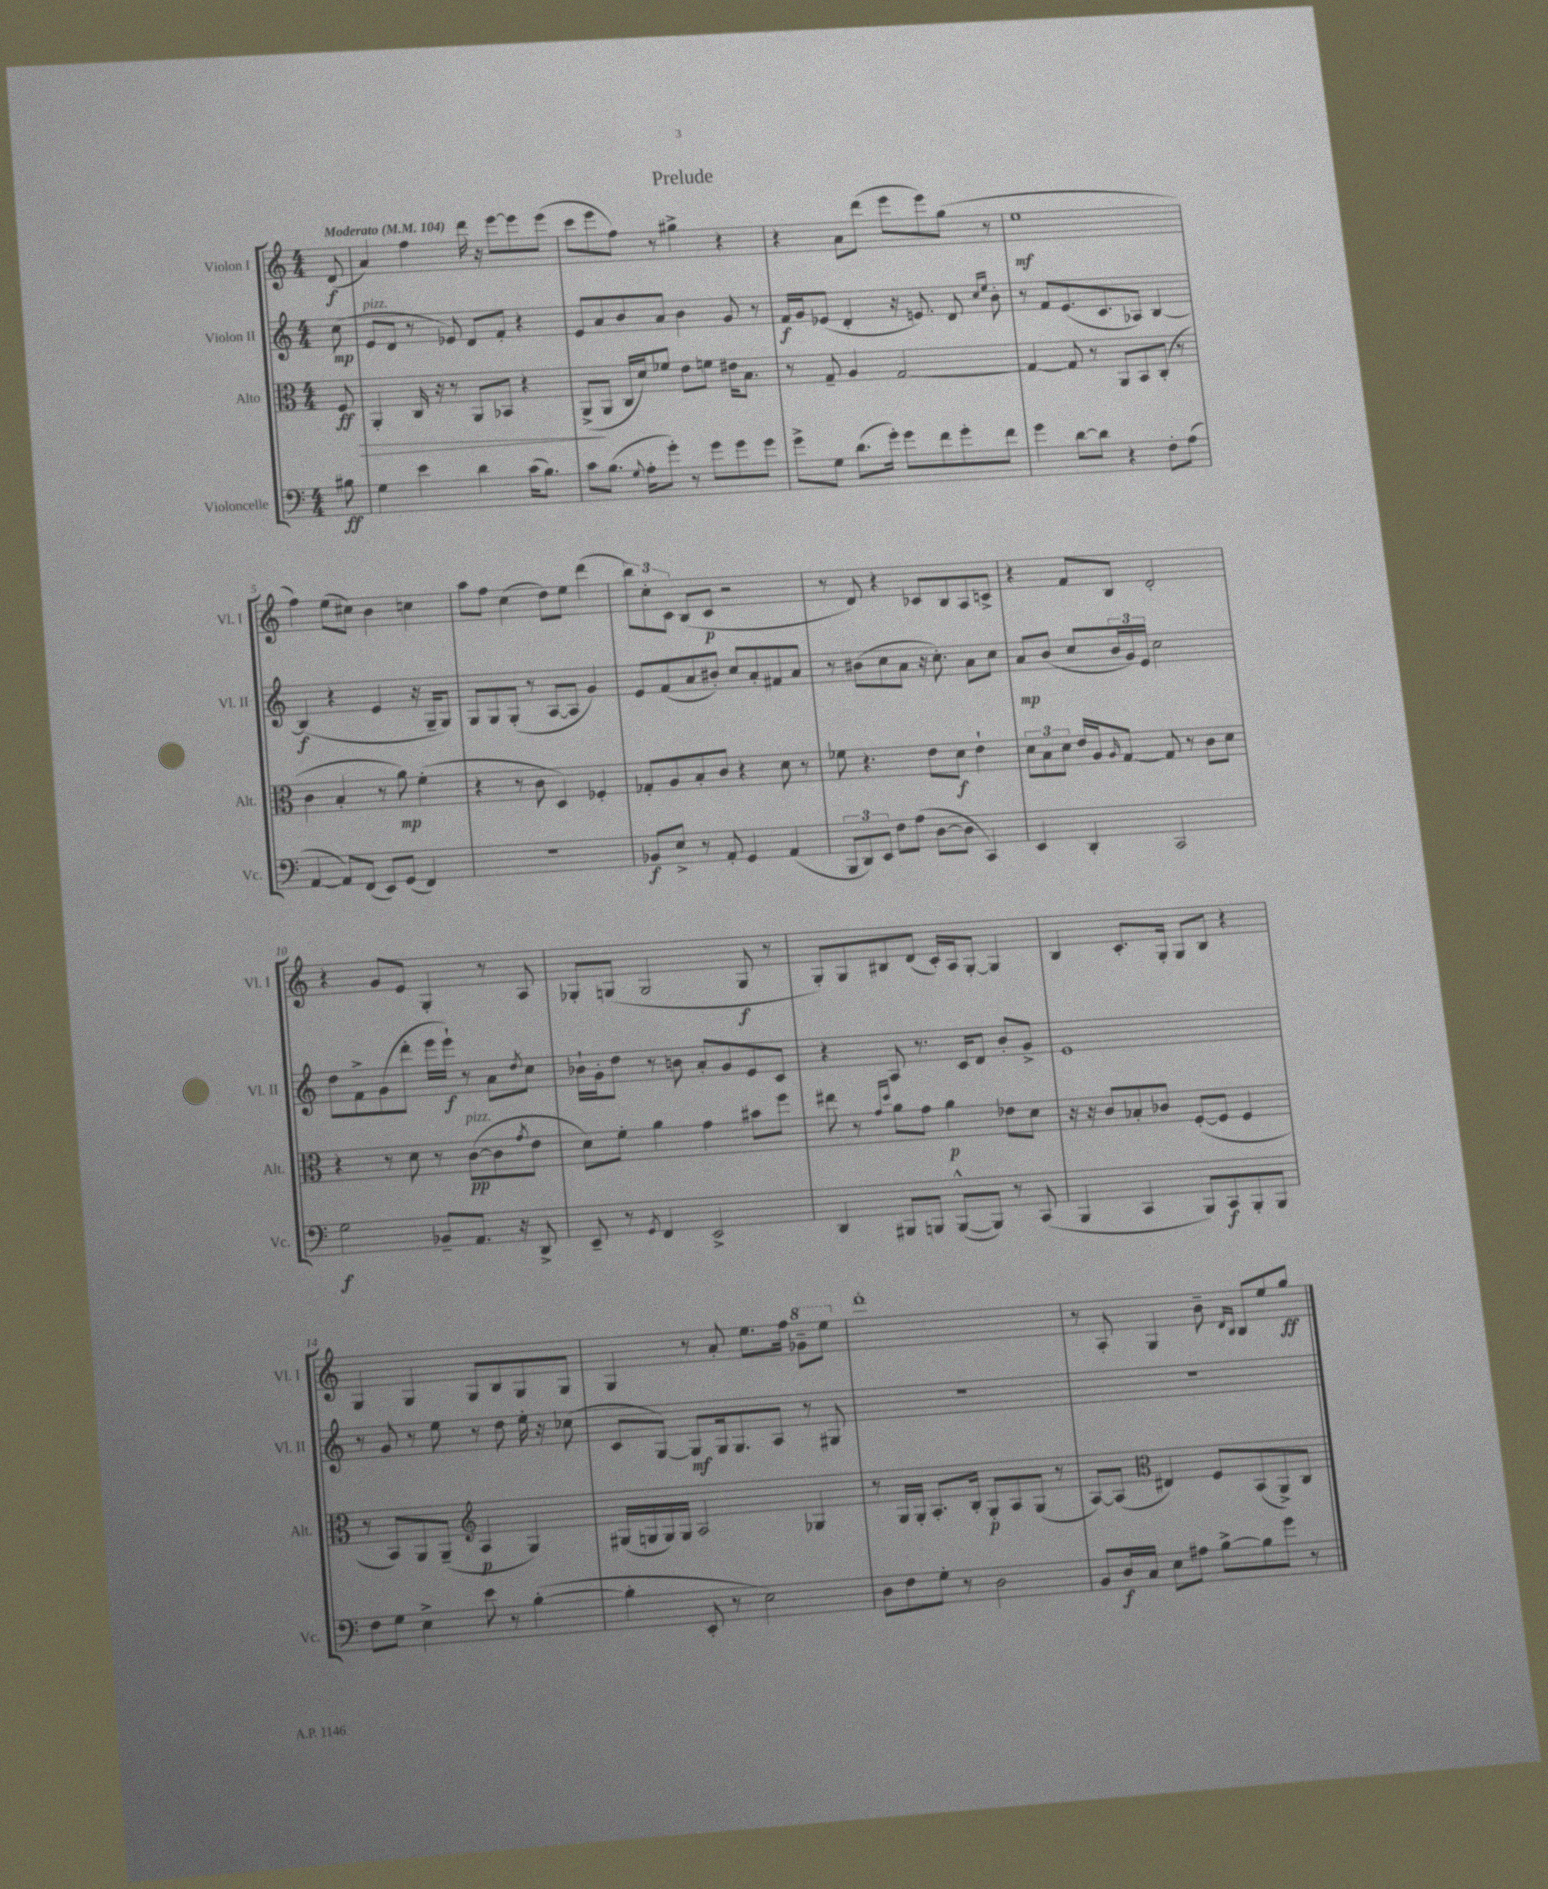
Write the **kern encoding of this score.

**kern	**kern	**kern	**kern
*staff4	*staff3	*staff2	*staff1
*clefF4	*clefC3	*clefG2	*clefG2
*k[]	*k[]	*k[]	*k[]
*M4/4	*M4/4	*M4/4	*M4/4
*MM104	*MM104	*MM104	*MM104
8B#	8F	(8cc	(8d
=	=	=	=
4G	4AA'	8e	4a)
.	.	8d	.
4e	16C	8r	4ff
.	16r	.	.
.	8r	8e-)	.
4d	8AA	8d	16ddd
.	.	.	16r
.	8BB-	8f'	[8eee
(16c	4r	4r	8eee]
8.B)	.	.	.
.	.	.	(8eee
=	=	=	=
8c	(8AA^	8e	8ccc
(8.B	8AA	8a	8eee
.	16C	8b	8ff)
8qqG	.	.	.
16A'	16d)	.	.
8g')	8f-	8a	8r
8r	8e	4b	4gg#^
8g	8f	.	.
8g	16e#	8g	4r
.	8.B	.	.
8g	.	8r	.
=	=	=	=
8g^	8r	16f	4r
.	.	16g	.
8G	8G~	(8e-	.
(8.d	4A	4d'	8a
.	.	.	(8ddd
16g')	.	.	.
8g	[2G	16r	8eee
.	.	8.e)	.
8f	.	.	8eee)
8g'	.	8d	(8gg
.	.	16qqcc	.
.	.	16qqee	.
8f	.	8b'	8r
=	=	=	=
4g	4G_	8r	1ee
.	.	8f	.
[8d	8G]	(8.e	.
8d]	8r	.	.
.	.	8.c	.
4r	8AA	.	.
.	8BB	8A-)	.
8F'	(8C'	[4B	.
(8A	8r	.	.
=	=	=	=
[4AA	4c	(4B]	4ff)
8AA])	4B'	4r	(8ee
(8FF	.	.	8cc#)
8EE)	8r	4e	4b
(8GG	8a)	.	.
4FF)	(4f'	16r	4cc
.	.	16G~	.
.	.	8G)	.
=	=	=	=
1r	4r	8G	8aa
.	.	8G	8ff
.	8r	(8G'	(4cc
.	8c	8r	.
.	4D)	[8A	8dd)
.	.	8A]	8ee
.	4F-'	4g)	(4ddd
=	=	=	=
8BB-	8G-'	8e	12bb)
.	.	.	12cc'
8E^	8A	(8f	.
.	.	.	12c
8r	8B'	8a	(8B
8AA'	8c	8b#')	8c
4GG	4r	8cc	2r
.	.	8a'	.
(4AA	8d	8f#	.
.	8r	8a	.
=	=	=	=
12BBB	8f-	8r	8r
12DD)	.	.	.
.	4.r	(8b#	8d)
12EE	.	.	.
8F	.	8cc	4r
(8A	.	8a	.
[8D	8e	16r	8c-
.	.	8.cc')	.
8D]	8d	.	8B
4CC)	4e`	8a	8A
.	.	8cc	8c^
=	=	=	=
4EE	12d	8a	4r
.	12B	.	.
.	.	(8b	.
.	12d	.	.
4DD'	16e	8cc	8f
.	16A	.	.
.	16qqA	.	.
.	[8G	24b	8B
.	.	24g)	.
.	.	24e	.
2CC	8G]	2cc	2d'
.	8r	.	.
.	8c	.	.
.	8d	.	.
=	=	=	=
2G	4r	8dd	4r
.	.	8f^	.
.	8r	(8g	8g
.	8d	8ddd'	8e
8BB-~	8r	16eee	4G'
.	.	16eee`)	.
8.AA	([8c	8r	.
.	8c]	8a	8r
16r	.	.	.
.	8qg	8qdd	.
8DD^	8e	8cc	8A
=	=	=	=
8EE~	8d)	16b-`	8G-'
.	.	16g'	.
8r	8f'	8dd	(8G
8qGG	.	.	.
4FF	4a	8r	2G
.	.	8b	.
2EE^	4g	8a'	.
.	.	8g	.
.	8b#	8e	8G
.	8ff	8c	8r
=	=	=	=
4DD	8ee#	4r	8G')
.	8r	.	8G
.	16qqg	.	.
.	16qqdd	.	.
8BBB#	8a	8A	8B#
8BBB	8g	8.r	(8d
([8BBB^^	4a	.	16c')
.	.	16c	16A
8BBB])	.	8d	[8G'
8r	8e-	8b'	4G]
(8CC	8d	8g^	.
=	=	=	=
4BBB	16r	1e	4B
.	16r	.	.
.	8c	.	.
4CC	8B-'	.	8.c'
.	8c-	.	.
.	.	.	16G'
8BBB)	([8F'	.	8G
8CC	8F]	.	8B
8BBB'	4F	.	4r
8BBB	.	.	.
=	=	=	=
8F	8r	8r	4G
8G	8BB)	8g	.
4E^	8AA	8r	4G
.	(8AA~	8ee	.
*	*clefG2	*	*
8e	4A	8r	8G
8r	.	8dd	8B
([4B'	4G)	16ee'	8G
.	.	16r	.
.	.	(8cc-	8G
=	=	=	=
4B']	(16G#	8c	4G
.	16G	.	.
.	16G)	[8G)	.
.	16G	.	.
8EE'	2A	8G]	8r
8r	.	16G	8a'
.	.	8.G	.
2E)	.	.	8.ee
.	.	8A	.
.	.	.	16ff
.	4G-	8r	8gg-~
.	.	8G#	8eee
=	=	=	=
8D	8r	1r	1ddd'
8F	16G	.	.
.	16G'	.	.
8G'	8.A'	.	.
8r	.	.	.
.	16B'	.	.
2D	8G'	.	.
.	8A	.	.
.	(8G	.	.
.	8r	.	.
=	=	=	=
8BB	[8A)	1r	8r
16D	(8A]	.	8A'
16C	.	.	.
*	*clefC3	*	*
8E	4E#)	.	4G
8A#	.	.	.
[8B^	8F	.	8b~
.	.	.	16qqd
.	.	.	16qqB
8B]	(8BB	.	8B
8g	8AA^)	.	8ee
8r	8C	.	8gg
==	==	==	==
*-	*-	*-	*-
